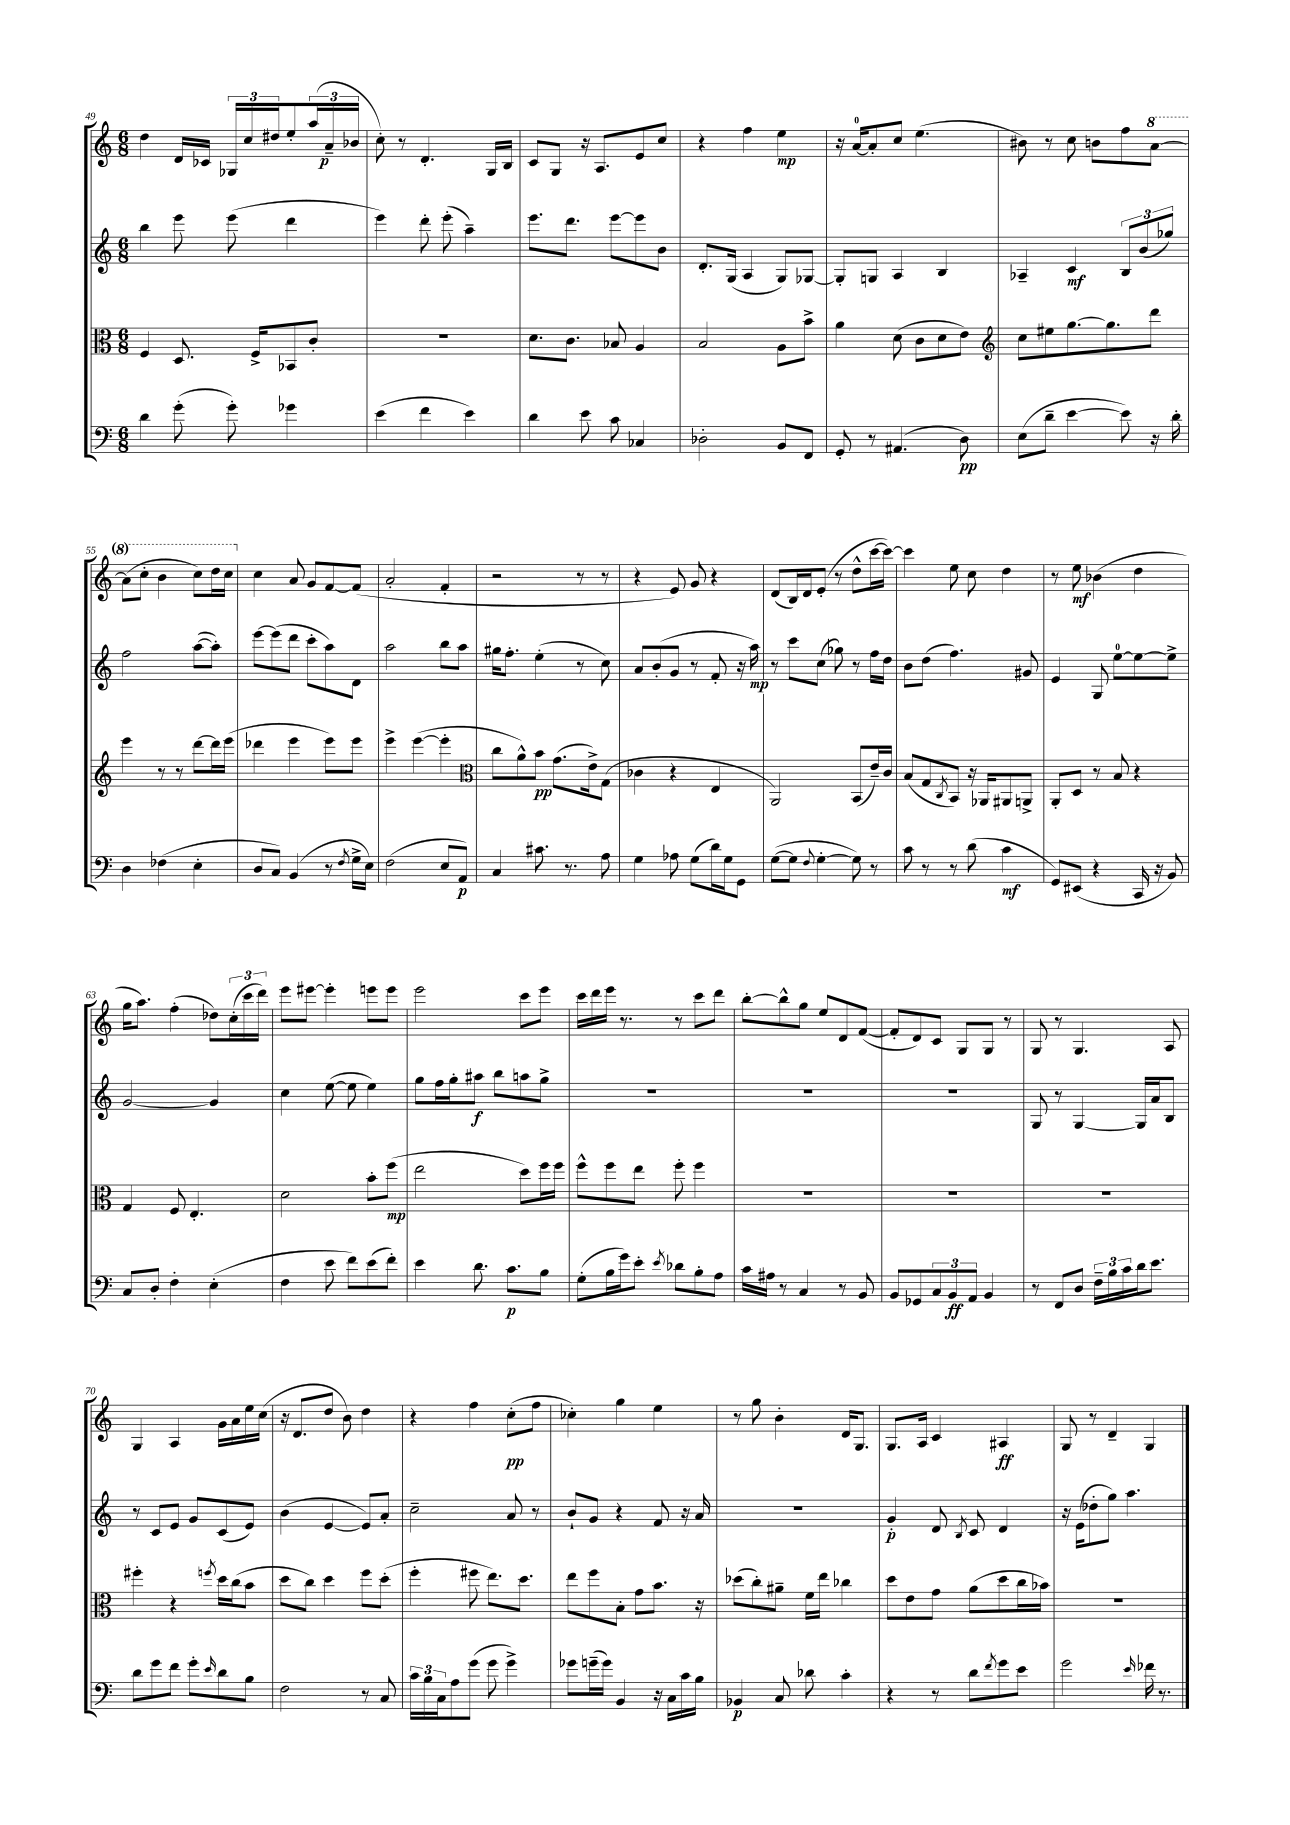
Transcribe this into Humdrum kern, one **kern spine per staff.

**kern	**kern	**kern	**kern
*staff4	*staff3	*staff2	*staff1
*clefF4	*clefC3	*clefG2	*clefG2
*k[]	*k[]	*k[]	*k[]
*M6/8	*M6/8	*M6/8	*M6/8
4d	4F	4bb	4dd
(8g'	8.D	8eee	16d
.	.	.	16c-
8g')	.	(8eee	24G-
.	.	.	24cc
.	16F^	.	.
.	.	.	24dd#
4g-	8BB-	4ddd	8ee'
.	8c'	.	(24aa
.	.	.	24a~
.	.	.	24b-
=	=	=	=
(4e	2.r	4eee)	8cc')
.	.	.	8r
4f	.	8ddd'	4.d'
.	.	(8eee'	.
4e)	.	4aa~)	.
.	.	.	16G
.	.	.	16B
=	=	=	=
4d	8.d	8.eee	8c
.	.	.	8G
.	8.c	8.ddd	.
8e	.	.	16r
.	.	.	8.A
8c	8B-	[8eee	.
4C-	4A	8eee]	8e
.	.	8b	8cc
=	=	=	=
2D-'	2B	8.d'	4r
.	.	(16G	.
.	.	4A	4ff
8BB	8A	8G)	4ee
8FF	8b^	[8G-	.
=	=	=	=
8GG'	4a	8G-']	16r
.	.	.	[16a
8r	.	8G	8a']
(4.AA#	(8d	4A	8cc
.	8c	.	(4.ee
.	8d	4B	.
8D)	8e)	.	.
=	=	=	=
*	*clefG2	*	*
(8E	8cc	4A-~	8b#)
8d~	8ee#	.	8r
[4e	[8.gg	4c	8cc
.	.	.	8b
.	8.gg]	.	.
8e])	.	12B	8ff
.	.	(12b	.
16r	8ddd	.	[8aa
.	.	12gg-)	.
16d'	.	.	.
=	=	=	=
4D	4eee	2ff	(8aa]
.	.	.	8ccc'
(4F-	8r	.	4bb
.	8r	.	.
4E'	[8ddd	([8aa	8ccc)
.	16ddd]	8aa'])	16ddd
.	(16eee	.	16ccc
=	=	=	=
8D	4ddd-	[8eee	4cc
8C)	.	(8eee]	.
(4BB	4eee	8ddd	8a
.	.	8ccc'	8g
8r	8eee)	8aa)	[8f
8qF	.	.	.
16G^	8eee	8d	(8f]
16E)	.	.	.
=	=	=	=
(2F	4eee^	2aa	2a'
.	([4eee	.	.
8E	4eee']	8bb	4f'
8AA)	.	8aa	.
=	=	=	=
*	*clefC3	*	*
4C	8cc	16gg#	2r
.	.	8.ff'	.
.	8a^^)	.	.
8.c#	8b	(4ee'	.
.	(8.g	.	.
8.r	.	.	.
.	.	8r	8r
.	16e^)	.	.
8A	(8G	8cc)	8r
=	=	=	=
4G	4c-	8a	4r
.	.	(8b'	.
8A-	4r	8g	8e)
(8G	.	8r	8g
16d)	4E	8f'	4r
16G	.	.	.
8GG	.	16r	.
.	.	16aa)	.
=	=	=	=
([8G	2AA)	8r	(8d
8G]	.	8ccc	16B)
.	.	.	16d
8qqF	.	.	.
[4G'	.	(8cc	(8e'
.	.	8gg-)	8r
8G])	(8BB	8r	8dd^^
8r	16e~)	16ff	[16ccc
.	16c	16dd	16ccc_)
=	=	=	=
8c	(8B	8b	4ccc]
8r	8G	(8dd	.
.	8qC	.	.
8r	8BB)	4.ff)	8ee
(8d	16r	.	8cc
.	16AA-	.	.
4c	8AA#	.	4dd
.	8AA^	8g#	.
=	=	=	=
8GG)	8AA'	4e	8r
(8EE#	8D	.	8ee
4r	8r	8G	(4b-
.	8B	[8ee	.
16CC	4r	8ee_	4dd
16r	.	.	.
8BB)	.	8ee^]	.
=	=	=	=
8C	4G	[2g	16gg
.	.	.	8.aa)
8D'	.	.	.
4F'	8F	.	(4ff'
.	4.E'	.	.
(4E'	.	4g]	8dd-)
.	.	.	(24cc'
.	.	.	24ccc
.	.	.	24ddd)
=	=	=	=
4F	2d	4cc	8eee
.	.	.	[8eee#
8e	.	([8ee	4eee#']
8f)	.	8ee]	.
(8e	8b'	4ee)	8eee
8f')	(8ff	.	8eee
=	=	=	=
4e	2ee	8gg	2eee
.	.	16ff	.
.	.	16gg'	.
8.d	.	8aa#	.
.	.	8bb	.
8.c	.	.	.
.	8dd)	8aa	8ccc
8B	16ff	8gg^	8eee
.	16ff	.	.
=	=	=	=
(8G'	8ff^^	2.r	16ccc
.	.	.	16ddd
16B	8ff	.	16eee
16g)	.	.	8.r
8e'	8ee	.	.
8qe	.	.	.
8d-	8ff'	.	8r
8B'	4ff	.	8ccc
8A	.	.	8ddd
=	=	=	=
16c	2.r	2.r	[8bb'
16A#	.	.	.
8r	.	.	8bb^^]
4C	.	.	8gg
.	.	.	8ee
8r	.	.	8d
8BB	.	.	([8f
=	=	=	=
8BB	2.r	2.r	8f']
8GG-	.	.	8d)
12C	.	.	8c
12BB	.	.	.
.	.	.	8G
12AA	.	.	.
4BB	.	.	8G
.	.	.	8r
=	=	=	=
8r	2.r	8G	8G
8FF	.	8r	8r
8D	.	[4G	4.G
24F~	.	.	.
24B	.	.	.
24c	.	.	.
16d	.	16G]	.
8.e	.	16a	.
.	.	8B	8A
=	=	=	=
8d	4ff#'	8r	4G
8g	.	8c	.
8f	4r	8e	4A
8g'	.	8g	.
16qqe	8qff	.	.
8d	16dd	(8c	16g
.	(16cc	.	16a
8B	8b	8e)	16ee
.	.	.	(16cc
=	=	=	=
2F	8dd	(4b	16r
.	.	.	8.d
.	8cc)	.	.
.	4dd	[4e	8dd
.	.	.	8b)
8r	8ff	8e])	4dd
8C	(8dd'	8a'	.
=	=	=	=
24c	4ff'	2cc~	4r
24B	.	.	.
24C	.	.	.
8A	.	.	.
(8g	8ff#	.	4ff
8g	8.ee)	.	.
4g^)	.	8a	(8cc'
.	8.dd	.	.
.	.	8r	8ff
=	=	=	=
8g-	8ee	8b`	4cc-')
(16g~	8ff	8g	.
16g)	.	.	.
4BB	8B'	4r	4gg
.	8g	.	.
16r	8.b	8f	4ee
16C	.	.	.
16c	.	16r	.
16B	16r	16a	.
=	=	=	=
4BB-	(8dd-	2.r	8r
.	8cc')	.	8gg
8C	8a#~	.	4b'
8d-	16f	.	.
.	16ee	.	.
4c'	4cc-	.	16d
.	.	.	8.G
=	=	=	=
4r	8dd	4g'	8.G
.	8e	.	.
.	.	.	16A
8r	8g	8d	4c
.	.	8qB	.
8d	(8a	8c	.
8qf	.	.	.
8g	8dd	4d	4A#
8e	16cc	.	.
.	16b-)	.	.
=	=	=	=
2g	2.r	16r	8G
.	.	(16e	.
.	.	8dd-'	8r
.	.	8gg)	4d~
.	.	4.aa	.
16qqe	.	.	.
16f-	.	.	4G
8.r	.	.	.
==	==	==	==
*-	*-	*-	*-
